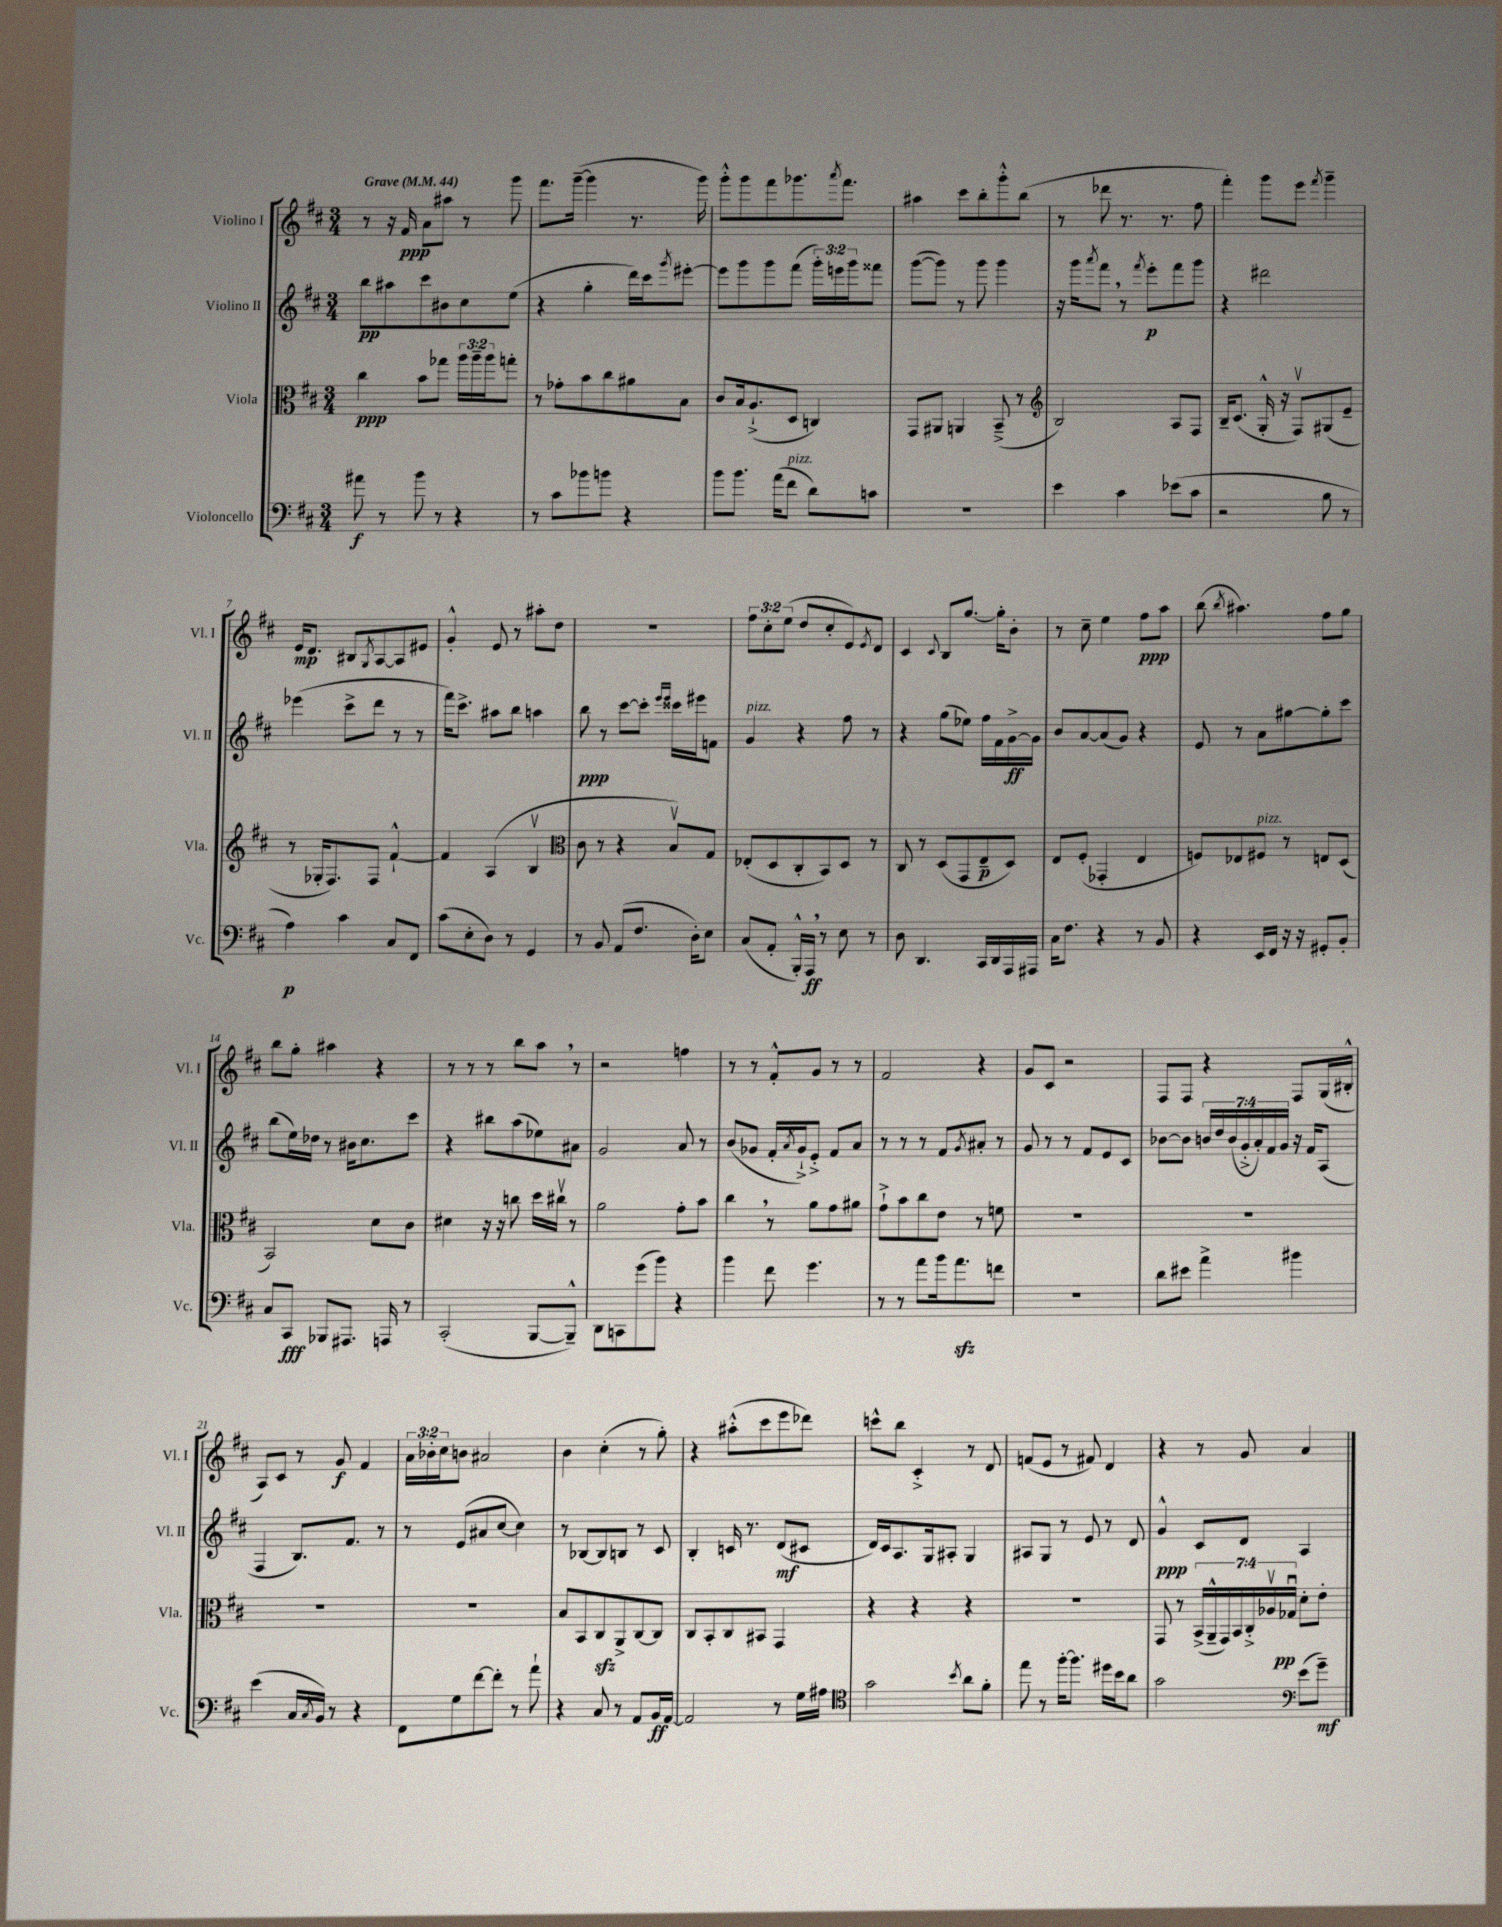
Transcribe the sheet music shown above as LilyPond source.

<<
\new StaffGroup <<
\new Staff = "s0" \with { instrumentName = "Violino I" shortInstrumentName = "Vl. I" } {
    \clef treble \key d \major \numericTimeSignature \time 3/4 \override Staff.TupletNumber.text = #tuplet-number::calc-fraction-text \tempo "Grave" 4 = 44
    r8 r16 fis'16\ppp a'8 ais''8 r8 g'''8 |
    fis'''8. g'''16~--( g'''4 r8. g'''16) |
    g'''8-.-^ g'''8 fis'''8 ges'''8. \acciaccatura { a'''8 } fis'''8. |
    ais''4 cis'''8 b''8-. g'''8-.-^ b''8( |
    r8 des'''8 r8. r8. fis''8 |
    fis'''4-.) g'''8 e'''8 \acciaccatura { fis'''8 } g'''4-- |
    e'16\mp d'8. bis8 \acciaccatura { g8 } a8~ a8 eis'8 |
    g'4-.-^ e'8 r8 ais''8-. d''8 |
    R2. |
    \tuplet 3/2 { fis''8 cis''8-. e''8( } d''8 cis''8-. e'8) \acciaccatura { e'8 } d'8 |
    cis'4 \appoggiatura { cis'8 } b8 g''8.~ g''16-. b'8-. |
    r8 cis''8-- e''4 fis''8\ppp a''8 |
    b''8( \acciaccatura { b''8 } ais''4.) fis''8 g''8 |
    b''8 g''8-. ais''4 r4 |
    r8 r8 r8 b''8 a''8 \breathe r8 |
    r2 f''4 |
    r8 r8 fis'8-.-^ g'8 r8 r8 |
    fis'2 r4 |
    g'8 cis'8 r2 |
    fis8 fis8 r4 fis8 g16( bis16-.-^ |
    a8) cis'8 r8 g'8\f fis'4 |
    \tuplet 3/2 { a'16 bes'16-. cis''16 } b'8 ais'2 |
    b'4 cis''4-.( r8 g''8-.) |
    r4 ais''8-.-^( cis'''8 e'''8 des'''8) |
    c'''8-^ b''8 cis'4-.-> r8 d'8 |
    f'8( e'8 r8 fis'8) d'4 |
    r4 r8 g'8 a'4 \bar "|." |
}
\new Staff = "s1" \with { instrumentName = "Violino II" shortInstrumentName = "Vl. II" } {
    \clef treble \key d \major \numericTimeSignature \time 3/4 \override Staff.TupletNumber.text = #tuplet-number::calc-fraction-text
    b''8\pp ais''8 cis'''8 bis'8 cis''8 e''8( |
    r4 g''4-. d'''16) cis'''16 \acciaccatura { g'''8 } eis'''8~-. |
    eis'''8 g'''8 g'''8 fis'''8( \tuplet 3/2 { g'''16-.) e'''16 g'''16 } fisis'''8 |
    g'''8~( g'''8) r8 g'''8 g'''4 |
    r16 g'''16 \acciaccatura { a'''8 } fis'''8 \breathe r8 \acciaccatura { fis'''8 } e'''8-.\p fis'''8 g'''8 |
    r4 dis'''2 |
    ees'''4( cis'''8-> d'''8 r8 r8 |
    fis'''16) cis'''8.-> ais''8 b''8 a''4 |
    b''8\ppp r8 cis'''8~ cis'''8-. \grace { e'''16 e'''16 } cisis'''16 eis'''16 f'8 |
    g'4^\markup { \italic "pizz." } r4 fis''8 r8 |
    r4 g''8( ees''8) fis''16 fis'16 g'16~->\ff g'16 |
    b'8 a'8~ a'8( g'8) r4 |
    e'8 r8 a'8 gis''8~ gis''8-. cis'''8 |
    b''8( e''16) des''16 r8 bis'16 cis''8. cis'''8 |
    r4 bis''8 a''8( ees''8) ais'8 |
    g'2 a'8 r8 |
    b'8( ges'8 fis'16-. \acciaccatura { a'8 } ges'16-!->) e'8-.-> fis'8 a'8 |
    r8 r8 r8 fis'8 \acciaccatura { g'8 } ais'8-. r8 |
    g'8 r8 r8 fis'8 e'8 cis'8 |
    bes'8~ bes'8 \tuplet 7/4 { b'16 d''16 b'16( g'16-.-> a'16-.) fis'16 g'16 } r16 fis'16 a8( |
    fis4 b8.) fis'8. r8 |
    r8 e'8( ais'8 cis''8~ cis''4) |
    r8 bes8~ bes8 b8 r8 cis'8 |
    b4-. c'16 r8. d'8\mf( cis'8 |
    d'16) cis'16 a8. g16 ais8-. g4 |
    ais8 g8 r8 e'8 r8 d'8 |
    g'4-^\ppp cis'8 d'8 a4 \bar "|." |
}
\new Staff = "s2" \with { instrumentName = "Viola" shortInstrumentName = "Vla." } {
    \clef alto \key d \major \numericTimeSignature \time 3/4 \override Staff.TupletNumber.text = #tuplet-number::calc-fraction-text
    cis''4\ppp b'8 ges''8 \tuplet 3/2 { a''16 a''16-- a''16 } g''8-. |
    r8 ges'8-. b'8 cis''8 ais'8 b8 |
    cis'8 b16 a8.-!->( d8 c4) |
    g,8 ais,8 a,4 b,8--->( r8 |
    \clef treble b2) a8 fis8 |
    b16-- cis'8.( g16-.-^ r16 fis8\upbow) gis8( e'8-- |
    r8 ges16-. fis8.) fis8 fis'4~-!-^ |
    fis'4 a4( b4\upbow |
    \clef alto cis'8 r8 r4 b8\upbow) g8 |
    ees8-.( d8 cis8-. b,8) d8 r8 |
    cis8 r8 d8( g,8 e8--\p d8) |
    e8 fis8-.( ges,4-. e4 |
    f8) ees8 fis8^\markup { \italic "pizz." } r8 e8 d8( |
    b,2) d'8 cis'8 |
    dis'4 r16 r16 c''8 d''16 cis''16\upbow r8 |
    a'2 g'8-. b'8 |
    cis''4 \breathe r8 a'8 g'8 ais'8 |
    g'8-!-> b'8 cis''8 e'8 r8 f'8 |
    R2. |
    R2. |
    R2. |
    R2. |
    b8 b,8 cis8\sfz a,8-> cis8~ cis8 |
    cis8 b,8-. cis8 bis,8 g,4 |
    r4 r4 r4 |
    R2. |
    g,8 r8 \tuplet 7/4 { b,16->( a,16---^ g,16) b,16 cis16-.-> aes16\upbow ges16\downbow\pp } d'8-. e'8-. \bar "|." |
}
\new Staff = "s3" \with { instrumentName = "Violoncello" shortInstrumentName = "Vc." } {
    \clef bass \key d \major \numericTimeSignature \time 3/4
    ais'8\f r8 b'8 r8 r4 |
    r8 cis'8 bes'8 b'8 r4 |
    b'8 b'8. a'16( fis'8^\markup { \italic "pizz." } d'8) c'8 |
    R2. |
    e'4 cis'4 ees'8( cis'8 |
    r2 b8 r8 |
    a4\p) cis'4 cis8 fis,8 |
    cis'8( e8-. d8) r8 g,4 |
    r8 b,8 a,8( fis8. d16-.) e8 |
    cis8( a,8-. b,,16-.-^) a,,16\ff \breathe r8 e8 r8 |
    d8 d,4. cis,16 d,16 a,,16 ais,,16 |
    cis16 fis8. r4 r8 b,8 |
    r4 e,16 fis,16 r16 r16 gis,8-. b,8-. |
    cis8 cis,8\fff bes,,8 ais,,8. a,,16 r8 |
    cis,2-.( b,,8~ b,,8---^) |
    d,8 c,8 g'8( b'8) r4 |
    b'4 fis'8 g'4. |
    r8 r8 a'8 b'16 a'8.\sfz f'8 |
    R2. |
    d'8 eis'8 a'4-> bis'4 |
    e'4( cis16 \acciaccatura { cis8 } b,16) r8 r4 |
    fis,8 g8 fis'8~ fis'8-. r8 a'8-! |
    r4 cis8 r8 a,8 b,16\ff a,16~ |
    a,2 r8 g16 ais16 |
    \clef tenor g'2 \acciaccatura { b'8 } a'8 fis'8-. |
    e''8 r8 fis''16~-. fis''8. dis''16 b'16 a'8 |
    g'2 \clef bass e'8( g'8--\mf) \bar "|." |
}
>>
>>
